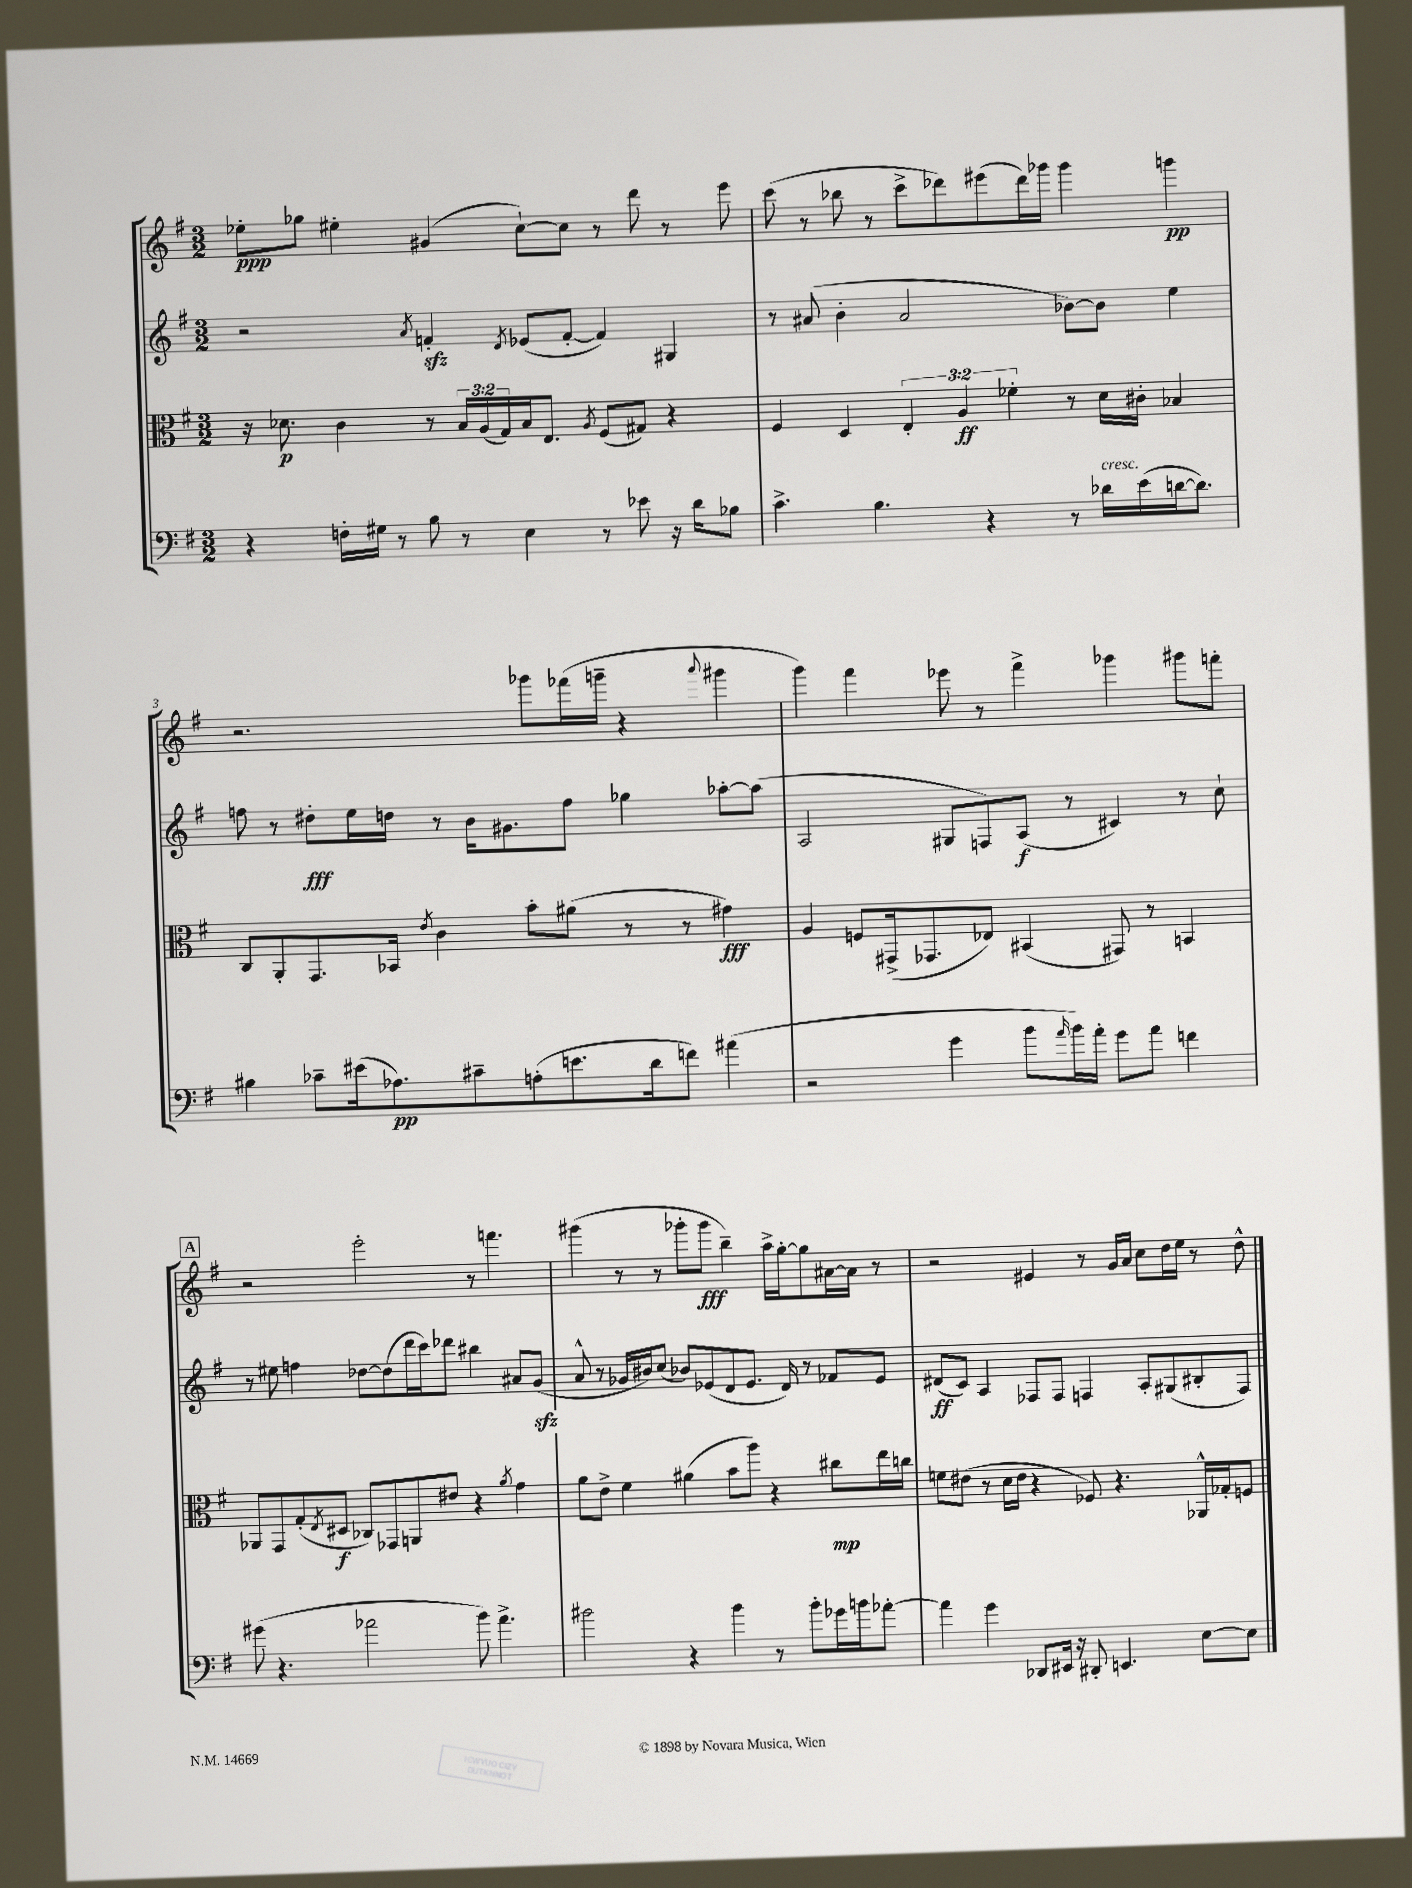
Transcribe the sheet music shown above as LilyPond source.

<<
\new StaffGroup <<
\new Staff = "s0" {
    \clef treble \key g \major \numericTimeSignature \time 3/2
    ees''8-.\ppp ges''8 eis''4-. gis'4( c''8~-!) c''8 r8 d'''8 r8 e'''8 |
    c'''8( r8 bes''8 r8 c'''8-> des'''8) eis'''8( des'''16) ges'''16 ges'''4 g'''4\pp |
    r2. ges'''8 fes'''16( g'''16-- r4 \appoggiatura { a'''8 } gis'''4 |
    g'''4) fis'''4 ees'''8 r8 fis'''4-> ges'''4 gis'''8 f'''8-. |
    \mark \markup { \box "A" } r2 e'''2-. r8 f'''4. |
    gis'''4( r8 r8 ges'''8-. ges'''8\fff b''4--) a''16-> g''16~-. g''8 ais'16~ ais'16 r8 |
    r2 eis'4 r8 g'16 a'16 c''8 d''16 e''16 r8 d''8-^ \bar "|." |
}
\new Staff = "s1" {
    \clef treble \key g \major \numericTimeSignature \time 3/2
    r2 \acciaccatura { a'8 } f'4-.\sfz \acciaccatura { d'8 } ees'8( f'8~-. f'4) gis4 |
    r8 ais'8( b'4-. ais'2 bes'8~) bes'8 e''4 |
    f''8 r8 dis''8-.\fff e''16 d''16 r8 b'16 gis'8. f''8 ges''4 aes''8~-. aes''8( |
    a2 gis8 f8) a8\f( r8 cis'4) r8 c''8-! |
    \mark \markup { \box "A" } r8 eis''8 f''4 des''8~ des''8( d'''16 c'''16) des'''8 bis''4 ais'8 g'8\sfz( |
    a'8-^ r8 ges'16 bis'16) c''8( bes'8) ees'8( d'8 ees'8. d'16) r8 fes'8 ees'8 |
    dis'8\ff( c'8) a4 fes8 fes8 f4 a8-. gis8( bis8-. f8) \bar "|." |
}
\new Staff = "s2" {
    \clef alto \key g \major \numericTimeSignature \time 3/2 \override Staff.TupletNumber.text = #tuplet-number::calc-fraction-text
    r16 des'8.\p c'4 r8 \tuplet 3/2 { b16 a16( g16) } b16 e8. \acciaccatura { a8 } fis8( gis8) r4 |
    fis4 d4 \tuplet 3/2 { e4-. a4\ff fes'4-. } r8 d'16 cis'16-. bes4 |
    c8 a,8-. g,8. bes,16 \acciaccatura { e'8 } c'4 b'8-. ais'8( r8 r8 gis'4\fff) |
    a4 f8 gis,16->( ges,8. ees8) bis,4( gis,8) r8 b,4 |
    \mark \markup { \box "A" } aes,8 g,8 g8-.( \acciaccatura { e8 } dis8\f ces8) ges,8 a,8 eis'8 r4 \acciaccatura { a'8 } g'4 |
    a'8 e'8-> fis'4 ais'4( b'8 a''8) r4 cis''8\mp e''16 c''16 |
    f'8 eis'8( r8 d'16 eis'16 r4 fes8) r4. aes,16-^ ges16-. f8 \bar "|." |
}
\new Staff = "s3" {
    \clef bass \key g \major \numericTimeSignature \time 3/2
    r4 f16-. gis16 r8 b8 r8 e4 r8 ees'8 r16 d'16 bes8 |
    c'4.-> b4. r4 r8 des'16^\markup { \italic "cresc." } e'16( d'16~ d'8.) |
    bis4 ces'8-- eis'16( aes8.\pp) cis'8-- a8-.( e'8. d'16 f'8) ais'4( |
    r2 g'4 b'8 \grace { a'16 } b'16) a'16-. g'8 a'8 f'4 |
    \mark \markup { \box "A" } gis'8( r4. aes'2 b'8) aes'4.-> |
    bis'2 r4 bis'4 r8 bis'8-. ges'16 b'16 aes'8~-. |
    aes'4 g'4 des,8 eis,16 r16 dis,8-. e,4. e8~ e8 \bar "|." |
}
>>
>>
